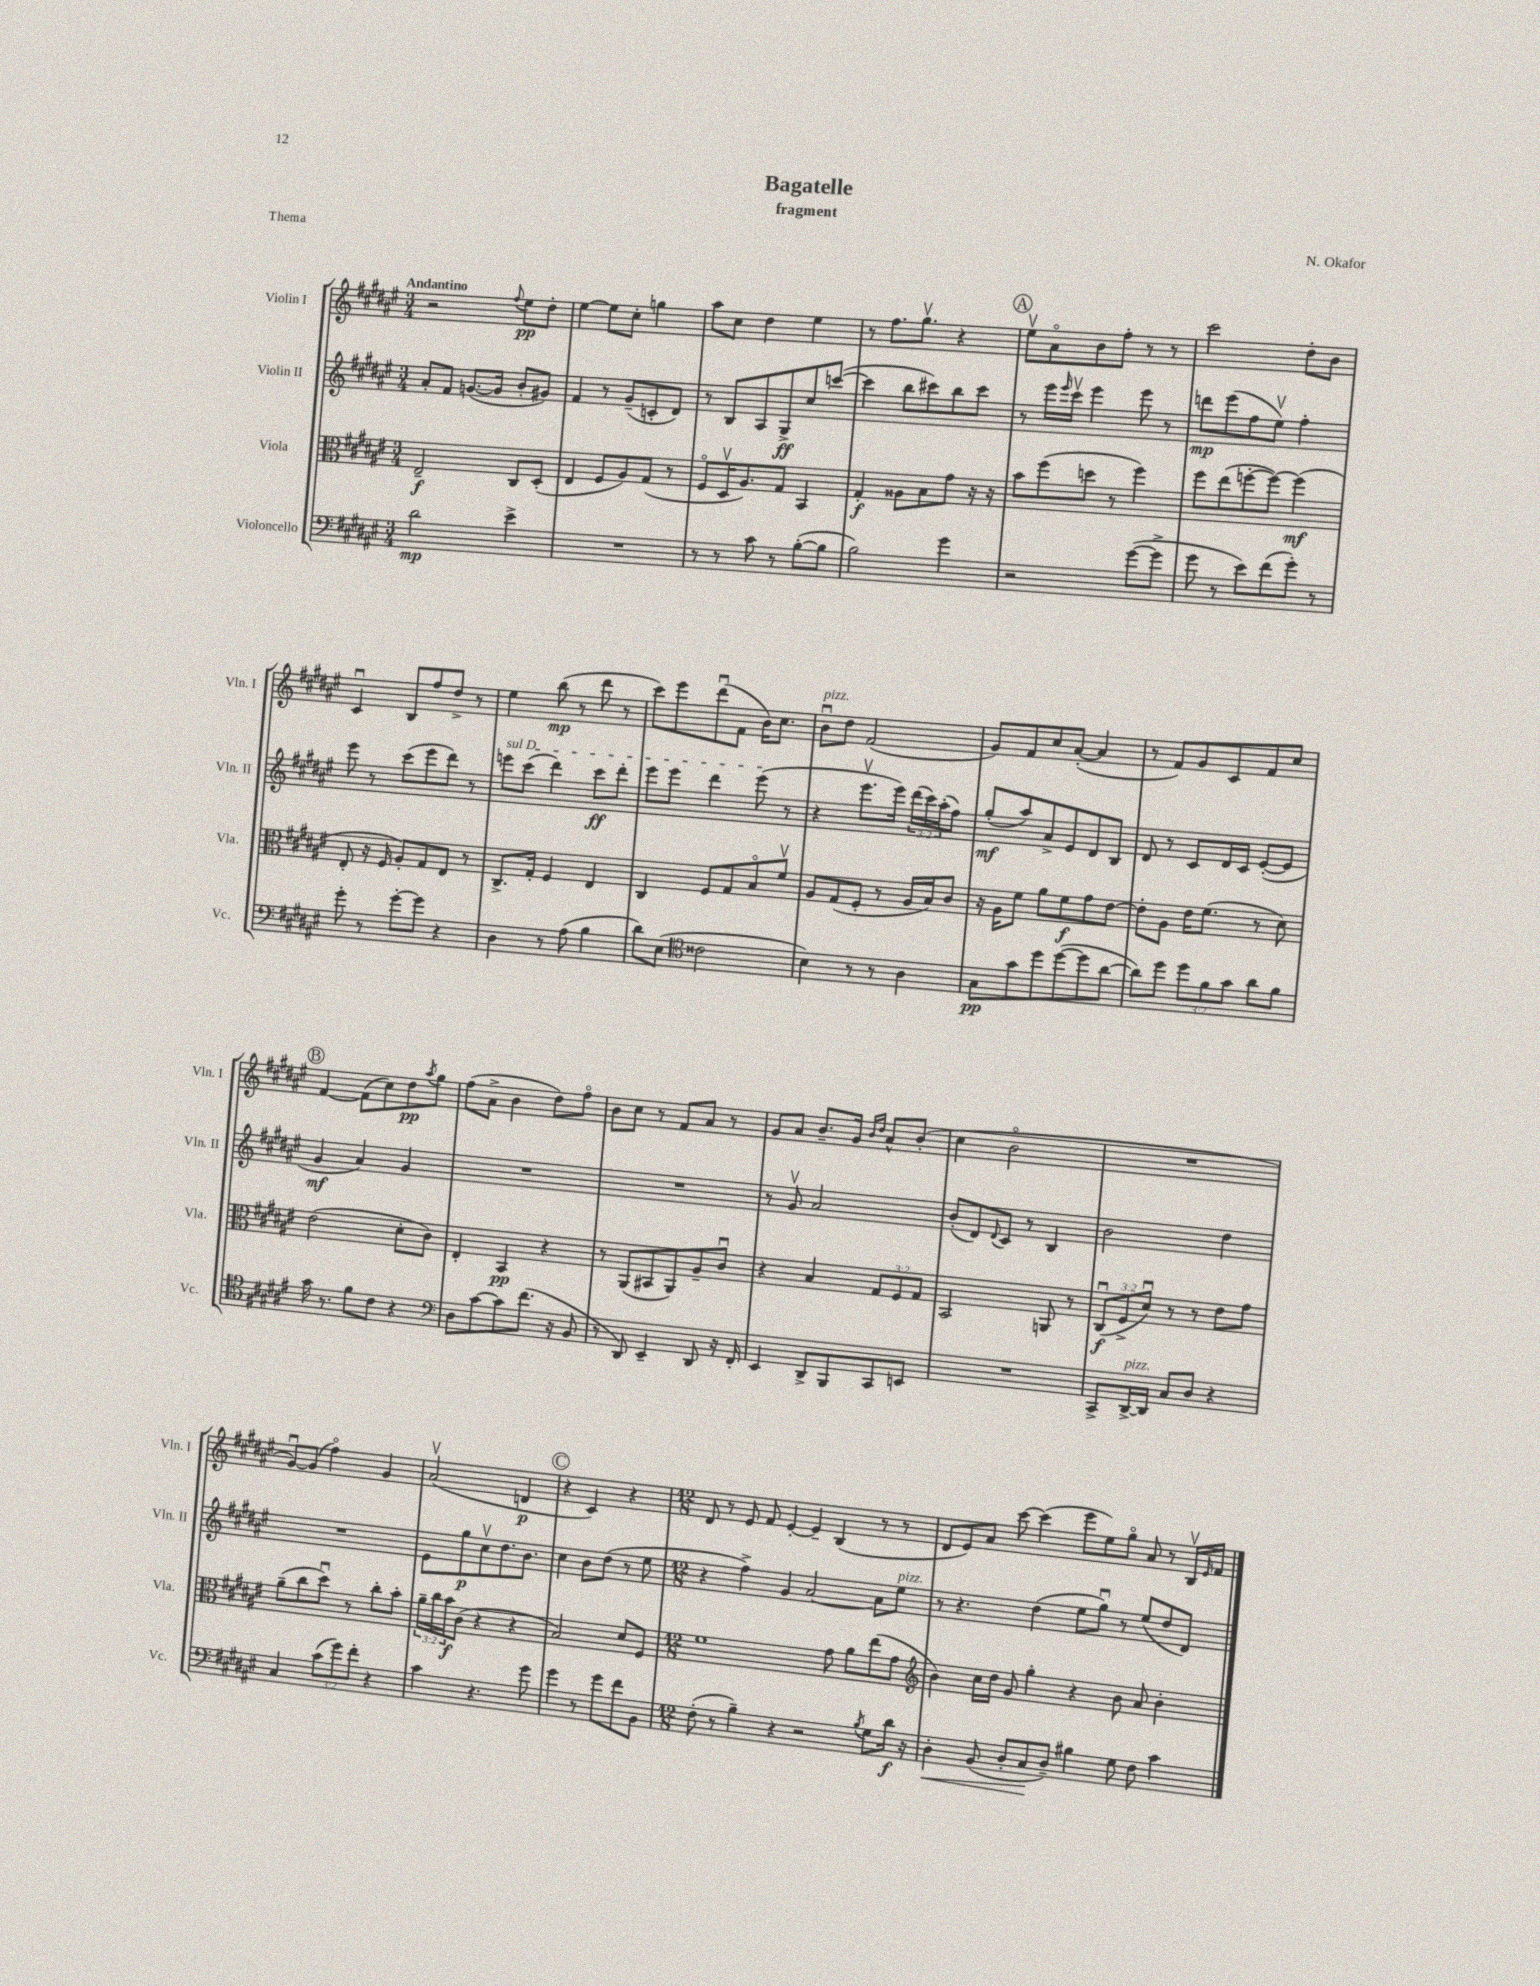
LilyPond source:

\header { title = "Bagatelle" composer = "N. Okafor" subtitle = "fragment" piece = "Thema" }
<<
\new StaffGroup <<
\new Staff = "s0" \with { instrumentName = "Violin I" shortInstrumentName = "Vln. I" } {
    \clef treble \key fis \major \numericTimeSignature \time 3/4 \tempo "Andantino"
    r2 \appoggiatura { fis''8 } eis''8\pp dis''8-. |
    eis''4~ eis''8 cis''8-. g''4 |
    ais''8 cis''8 dis''4 eis''4 |
    r8 fis''8. gis''8.\upbow r4 |
    \mark \markup { \circle "A" } eis''8\upbow ais'8\flageolet b'8 fis''8-. r8 r8 |
    cis'''2 dis''8-. b'8 |
    cis'4\downbow b8 fis''8 dis''8-> r8 |
    eis''4 b''8\mp( r8 dis'''8 r8 |
    cis'''8) eis'''8 dis'''8\downbow( fis'8 b'16) cis''8. |
    b'8\downbow^\markup { \italic "pizz." } dis''8 fis'2( |
    gis'8) fis'8 cis''8 ais'8~-.( ais'4 |
    r8 fis'8) gis'8 cis'8 fis'8 cis''8 |
    \mark \markup { \circle "B" } fis'4~ fis'8( cis''8) dis''8\pp \acciaccatura { ais''8 } gis''8 |
    fis''8( ais'8-> b'4 dis''8) fis''8\flageolet |
    b'8 cis''8 r8 fis'8 ais'8 r8 |
    gis'8 ais'8 b'8.-- gis'16 \grace { b'16 dis''16 } ais'8-^ b'8-.( |
    cis''4 b'2\flageolet |
    R2. |
    gis'8~\downbow) gis'8( fis''4\flageolet) gis'4 |
    ais'2\upbow( d'4\p |
    \mark \markup { \circle "C" } r4 cis'4) r4 |
    \numericTimeSignature \time 12/8 dis'8 r8 eis'8 fis'8 eis'4~-. eis'4-- b4( r8 r8 |
    dis'8 eis'8) ais'8 cis'''8~ cis'''4( eis'''8 eis''8) gis''8\flageolet ais'8 r8 b16\upbow \grace { eis'16 } fis'16 \bar "|." |
}
\new Staff = "s1" \with { instrumentName = "Violin II" shortInstrumentName = "Vln. II" } {
    \clef treble \key fis \major \numericTimeSignature \time 3/4 \override Staff.TupletNumber.text = #tuplet-number::calc-fraction-text
    ais'8-. fis'8 g'8.~( g'16 b'8-. gis'8) |
    fis'4 r8 gis'8--( c'8-. dis'8) |
    r8 b8 ais8 gis8->\ff cis''8 c'''8~( |
    c'''4 b''8 cis'''8) b''8 cis'''8 |
    \mark \markup { \circle "A" } r8 eis'''16 \grace { eis'''16 } cis'''16\upbow eis'''4 eis'''8 r8 |
    d'''8\mp eis'''8( fis''8 eis''8\upbow) fis''4-. |
    eis'''8 r8 cis'''8( eis'''8 dis'''8) r8 |
    \once \override TextSpanner.bound-details.left.text = \markup { \italic "sul D" } e'''8\startTextSpan cis'''8( dis'''4) cis'''8\ff dis'''8-. |
    eis'''8 eis'''8 dis'''4 eis'''8\stopTextSpan( r8 |
    r4 eis'''8.\upbow eis'''16) \tuplet 3/2 { dis'''16( cis'''16) ais''16-.( } fis''8) |
    gis''8-.\mf( ais''8) ais'8-> eis'8 dis'8 b8 |
    dis'8 r8 cis'8 dis'16 cis'16 eis'8~-.( eis'8 |
    \mark \markup { \circle "B" } gis'4\mf ais'4) gis'4 |
    R2. |
    R2. |
    r8 gis'8\upbow ais'2 |
    b'8-.( dis'8) \appoggiatura { dis'8 } cis'8 r8 b4 |
    b'2 dis''4 |
    R2. |
    eis'8 gis''8\p cis''8\upbow dis''8. b'8. |
    \mark \markup { \circle "C" } cis''4 b'8 dis''8( r8 eis''8 |
    \numericTimeSignature \time 12/8 r4 fis''4->) gis'4 ais'2~ ais'8 eis''8^\markup { \italic "pizz." } |
    r8 r4. dis''4( eis''8 gis''8\downbow) r8 eis''8( dis''8 dis'8) \bar "|." |
}
\new Staff = "s2" \with { instrumentName = "Viola" shortInstrumentName = "Vla." } {
    \clef alto \key fis \major \numericTimeSignature \time 3/4 \override Staff.TupletNumber.text = #tuplet-number::calc-fraction-text
    eis2--\f cis8 dis8-.( |
    eis4 fis8 ais8) gis8( r8 |
    fis8\flageolet dis16\upbow ais8.) gis8 b,4 |
    gis4-.\f aisis8 b8 gis'8 r16 r16 |
    \mark \markup { \circle "A" } b'8 fis''8( d''8 r8 fis''4) |
    fis''8 eis''8( f''8~-. f''8~) f''4\mf( |
    eis8-. r16 fis16 ais8-.) gis8 eis8 r8 |
    cis8.-> gis16-. fis4 eis4 |
    cis4 fis8 gis8 b8\flageolet fis'8\upbow |
    ais8 gis8( fis8-. r8 ais16 b16) cis'8 |
    r16 ais16 fis'8 ais'8 fis'8\f gis'8 eis'8~ |
    eis'8-. ais8 eis'16 fis'8.( r8 dis'8) |
    \mark \markup { \circle "B" } eis'2( dis'8-. cis'8) |
    eis4-. b,4\pp r4 |
    r8 ais,8( bis,8 ais,8) ais8-- cis'8\downbow |
    r4 b4 \tuplet 3/2 { gis8 fis8 gis8 } |
    b,2 a,8 r8 |
    \tuplet 3/2 { cis8\downbow\f( fis8-> dis'8\downbow) } r8 r8 eis'8 gis'8 |
    ais'8--( cis''8 dis''8\downbow) r8 cis''8-. b'8-. |
    \tuplet 3/2 { ais'16-- cis''16 b'16\f } cis'8( r4 r4 |
    \mark \markup { \circle "C" } b2) dis'8 fis8 |
    \numericTimeSignature \time 12/8 fis'1 gis'8 ais'8 eis''8( gis'8 |
    \clef treble b'4) cis''16 dis''16 gis'8 gis''4-. r4 b'8 ais'8 b'4-. \bar "|." |
}
\new Staff = "s3" \with { instrumentName = "Violoncello" shortInstrumentName = "Vc." } {
    \clef bass \key fis \major \numericTimeSignature \time 3/4 \override Staff.TupletNumber.text = #tuplet-number::calc-fraction-text
    dis'2\mp eis'4-> |
    R2. |
    r8 r8 cis'8 r8 b8~-.( b8 |
    b2) gis'4 |
    \mark \markup { \circle "A" } r2 gis'8~( gis'8-> |
    gis'8 r8 eis'8) fis'8( gis'8-.) r8 |
    gis'8-. r8 gis'8~-. gis'8 r4 |
    dis4 r8 ais8( b4 |
    dis'8) eis8( \clef tenor cisis'2 |
    b4) r8 r8 ais4 |
    gis8\pp gis'8 dis''8 dis''8~( dis''8 ais'8~ |
    ais'8) dis''8 \tuplet 3/2 { dis''8 fis'8 gis'8 } ais'8 fis'8 |
    \mark \markup { \circle "B" } gis'16 r8. fis'8 cis'8 r4 |
    \clef bass dis8 cis'8~ cis'8 fis'8.( r16 b,8 |
    r8 dis,8) eis,4-- dis,8 r16 fis,16-. |
    eis,4 dis,8-> b,,8 cis,8 e,8 |
    R2. |
    cis,8-> dis,16~->^\markup { \italic "pizz." } dis,16 cis8 dis8 r4 |
    cis4 \tuplet 3/2 { cis'8( gis'8) fis'8-. } r4 |
    cis'4 r4. gis'8 |
    \mark \markup { \circle "C" } gis'4 r8 gis'8 fis'8 b,8 |
    \numericTimeSignature \time 12/8 fis8-.( r8 b4--) r4 r2 \acciaccatura { b8 } gis8 dis'16\f r16 |
    dis4-.\< b,8( dis8-. cis8\! dis8--) bis4 gis8 fis8 cis'4 \bar "|." |
}
>>
>>
\layout { \context { \Score \remove "Bar_number_engraver" } }
